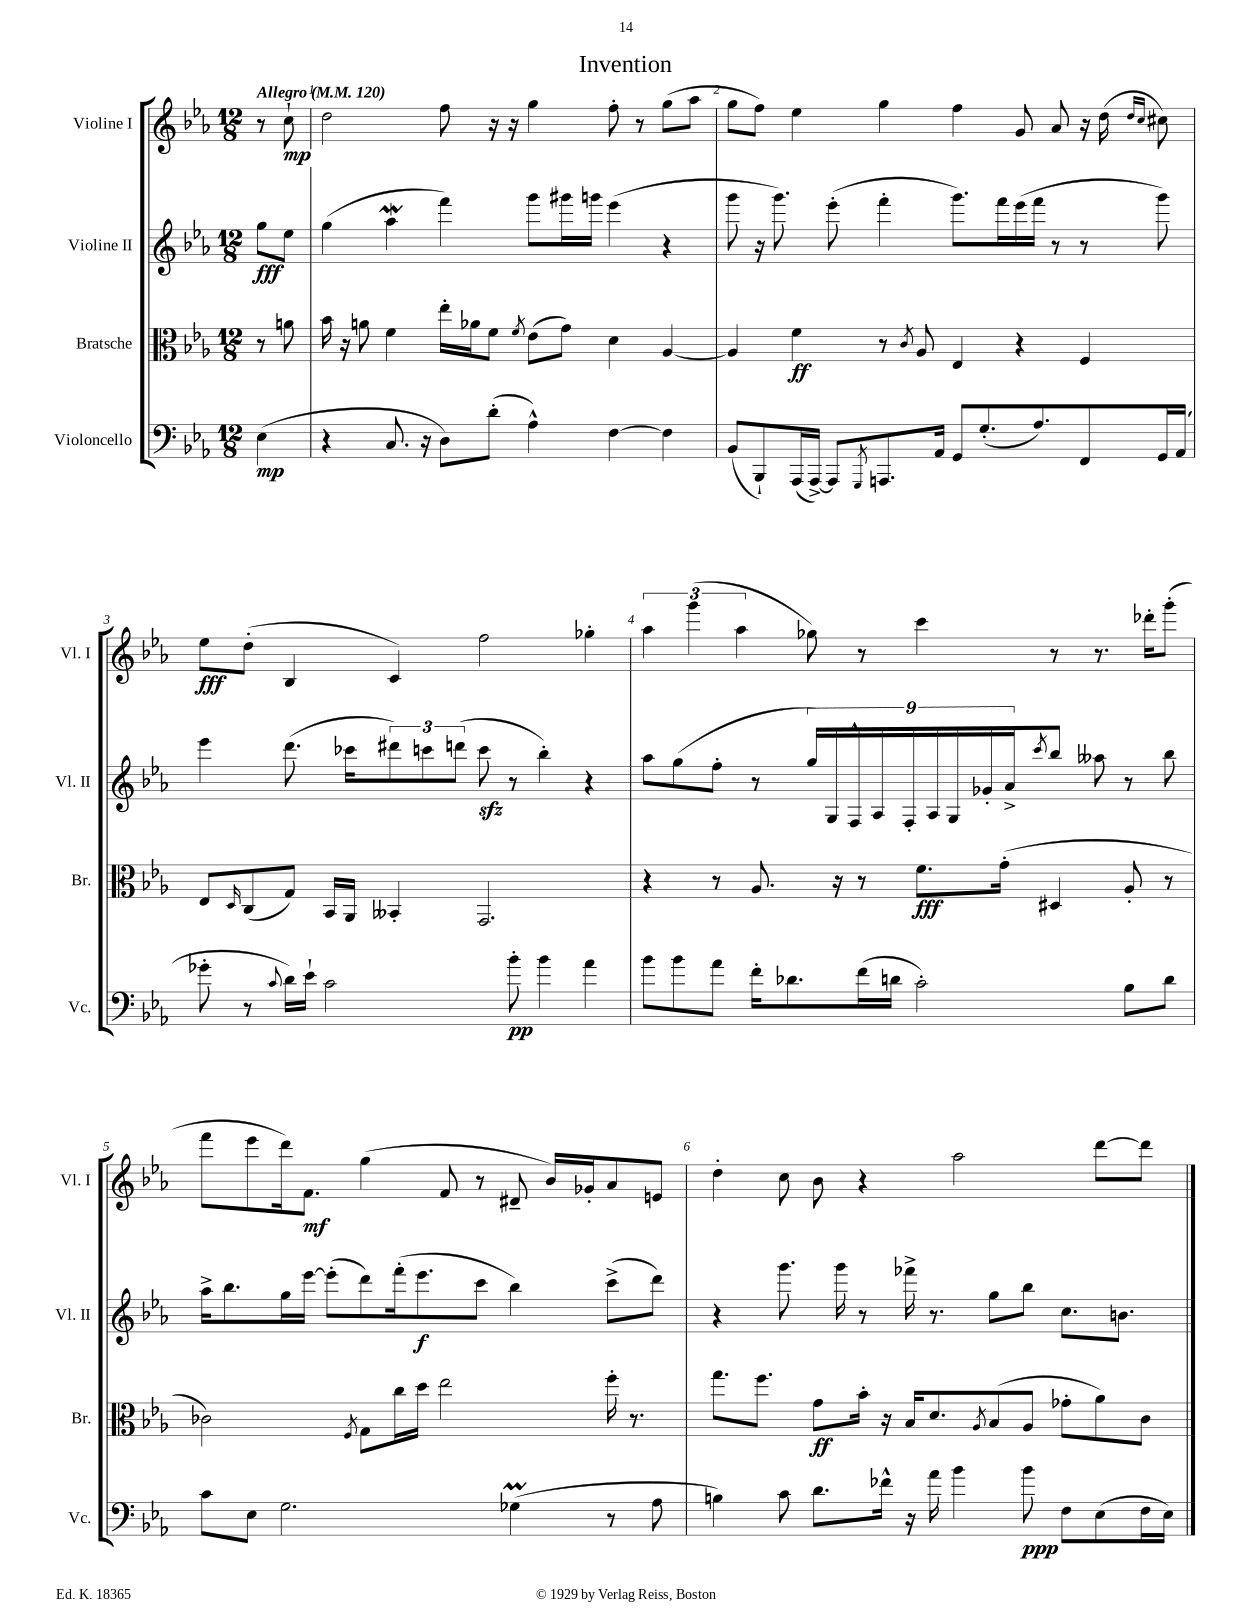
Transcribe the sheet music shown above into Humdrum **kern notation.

**kern	**kern	**kern	**kern
*staff4	*staff3	*staff2	*staff1
*clefF4	*clefC3	*clefG2	*clefG2
*k[b-e-a-]	*k[b-e-a-]	*k[b-e-a-]	*k[b-e-a-]
*M12/8	*M12/8	*M12/8	*M12/8
*MM120	*MM120	*MM120	*MM120
(4E-\	8r	8gg\L	8r
.	8a\	8ee-\J	8cc`\
=	=	=	=
4r	16b-\	(4gg\	2dd\
.	16r	.	.
.	8a\	.	.
8.C/	4f\	4aa-\	.
16r	.	.	.
8D\L)	16ee-'\LL	4fff\)	8ff\
.	16a-\J	.	.
(8d'\J	8f\J	.	16r
.	.	.	16r
.	8qf/	.	.
4A-^^\)	(8e-\L	8ggg\L	4gg\
.	8g\J)	16ggg#\L	.
.	.	16ggg\JJ	.
[4F\	4d\	(4eee-\	8ff'\
.	.	.	8r
4F\]	[4A-/	4r	(8gg\L
.	.	.	8aa-\J
=	=	=	=
(8BB-/L	4A-/]	8ggg\	8gg\L
8BBB-`/)	.	16r	8ff\J)
.	.	8.ggg\)	.
(16AAA-/L	4f\	.	4ee-\
[16AAA-^/JJ)	.	.	.
8AAA-/]L	.	(8eee-'\	.
8qGGG/	.	.	.
8.AAA/	8r	4fff'\	4gg\
.	8qc/	.	.
.	8A-/	.	.
16AA-/Jk	.	.	.
8GG/L	4E-/	8.ggg\L)	4ff\
(8.G'/	.	.	.
.	.	16fff\L	.
.	4r	(16eee-\	8g/
8.A-/)	.	16fff\JJ	.
.	.	8r	8a-/
8FF/	4F/	8r	16r
.	.	.	(16dd\
.	.	.	16qqdd/LL
.	.	.	16qqcc/JJ
16GG/L	.	8ggg\)	8cc#\)
(16AA-/JJ	.	.	.
=	=	=	=
8g-'\	8E-/L	4eee-\	8ee-\L
.	16qqD/	.	.
8r	(8C/	.	(8dd'\J
8qqc/	.	.	.
16d\LL)	8G/J)	(8.ddd\	4B-/
16e-`\JJ	.	.	.
2c\	16BB-/LL	.	.
.	16AA-/JJ	16ccc-\LK	.
.	4BB--'/	12ddd#\)	4c/)
.	.	12ccc\	.
.	.	(12ddd\J	.
.	2.GG/	8ccc\	2ff\
8b-'\	.	8r	.
4b-\	.	4bb-'\)	.
4a-\	.	4r	4gg-'\
=	=	=	=
8b-\L	4r	8aa-\L	6aa-\
8b-\	.	(8gg\	.
.	.	.	(6ggg\
8a-\J	8r	8ff'\J	.
.	.	.	6aa-\
16f'\LK	8.A-/	8r	.
8.d-\	.	.	.
.	.	18gg/LL)	8gg-\)
.	.	18G/	.
.	16r	.	.
.	.	18F^^/	.
(16f\L	8r	.	8r
.	.	18A-/	.
16d\JJ	.	.	.
.	.	18F'/	.
2c'\)	8.f\L	.	4ccc\
.	.	18A-/	.
.	.	18G/	.
.	.	18g-'/	.
.	(16g'\Jk	.	.
.	.	18a-^/J	.
.	.	8qccc/	.
.	4D#/	8bb-/J	8r
.	.	8aa--\	8.r
8B-\L	8A-'/	8r	.
.	.	.	16ddd-'\LK
8d\J	8r	8bb-\	(8ggg'\J
=	=	=	=
8c\L	2c-\)	16aa-^\LK	8fff\L
.	.	8.bb-\	.
8E-\J	.	.	8eee-\
2.G\	.	16gg\L	16ddd\k)
.	.	[16eee-\JJ	8.f\J
.	.	(8eee-'\]L	.
.	8qF/	.	.
.	8G\L	8ddd\)	(4gg\
.	16cc\L	(16fff'\k	.
.	16dd\JJ	8.eee-\	.
.	2ee-\	.	8f/
.	.	8ccc\J	8r
(4G-\	.	4bb-\)	8d#~/
.	.	.	16b-/LL)
.	.	.	16g-'/J
8r	16ff'\	(8ccc^\L	8a-/
.	8.r	.	.
8A-\	.	8ddd\J)	8e/J
=	=	=	=
4B\)	8.gg\L	4r	4dd'\
.	8.ff\J	.	.
8c\	.	8.ggg\	8cc\
8.d\L	8g\L	.	8b-\
.	.	16ggg\	.
.	16b-'\Jk	8r	4r
16f-^^\Jk	16r	.	.
16r	16B-/LK	16fff-^\	.
16a-\	8.d/	8.r	.
4b-\	.	.	2aa-\
.	8qA-/	.	.
.	(8B-/	8gg\L	.
8b-\	8A-/J	8bb-\J	.
8F\L	8g-'\L	8.cc\L	.
(8E-\	8a-\)	.	[8ddd\L
.	.	8.b\J	.
16F\L	8c\J	.	8ddd\]J
16E-\JJ)	.	.	.
==	==	==	==
*-	*-	*-	*-
